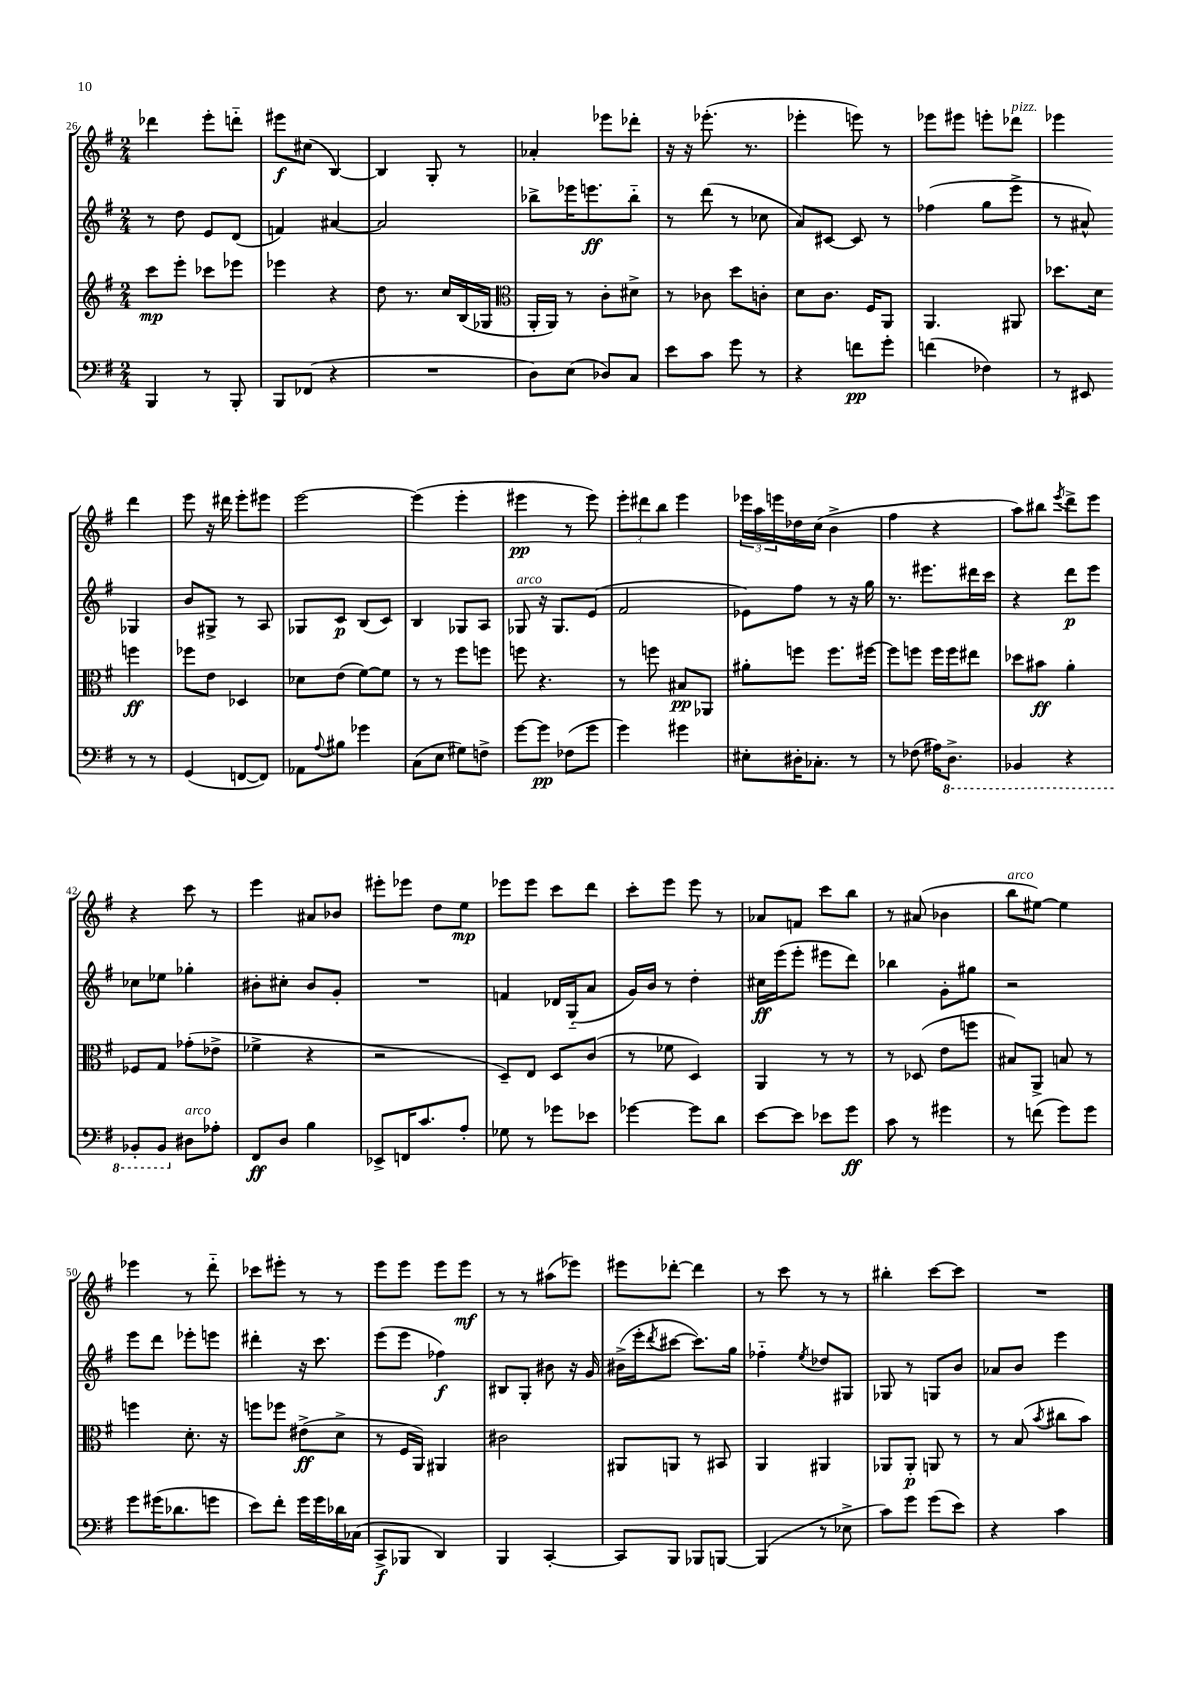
<<
\new StaffGroup <<
\new Staff = "s0" {
    \clef treble \key g \major \numericTimeSignature \time 2/4
    des'''4 e'''8-. d'''8-_ |
    eis'''8\f cis''8( b4~) |
    b4 g8-. r8 |
    aes'4-. ees'''8 des'''8-. |
    r16 r16 ees'''8.-.( r8. |
    ees'''4-. e'''8) r8 |
    ees'''8 eis'''8 e'''8-. des'''8^\markup { \italic "pizz." } |
    ees'''4 d'''4 |
    e'''8 r16 dis'''16 e'''8-. eis'''8 |
    e'''2~ |
    e'''4( e'''4-. |
    eis'''4\pp r8 eis'''8) |
    \tuplet 3/2 { e'''8-. dis'''8 b''8 } e'''4 |
    \tuplet 3/2 { ees'''16 a''16 e'''16 } des''16 c''16( b'4-> |
    fis''4 r4 |
    a''8) bis''8 \acciaccatura { e'''8 } d'''8-> e'''8 |
    r4 c'''8 r8 |
    e'''4 ais'8 bes'8 |
    eis'''8-. ees'''8 d''8 e''8\mp |
    ees'''8 ees'''8 c'''8 d'''8 |
    c'''8-. e'''8 e'''8 r8 |
    aes'8 f'8 c'''8 b''8 |
    r8 ais'8( bes'4 |
    b''8^\markup { \italic "arco" } eis''8~) eis''4 |
    ees'''4 r8 d'''8-_ |
    ces'''8 eis'''8-. r8 r8 |
    e'''8 e'''8 e'''8 e'''8\mf |
    r8 r8 ais''8( ees'''8) |
    eis'''8 des'''8~-. des'''4 |
    r8 c'''8 r8 r8 |
    bis''4-. c'''8~ c'''8 |
    R2 \bar "|." |
}
\new Staff = "s1" {
    \clef treble \key g \major \numericTimeSignature \time 2/4
    r8 d''8 e'8 d'8( |
    f'4) ais'4~ |
    ais'2 |
    bes''8-> ees'''16 e'''8.\ff bes''8-_ |
    r8 d'''8( r8 ces''8 |
    a'8) cis'8~ cis'8 r8 |
    fes''4( g''8 e'''8-> |
    r8 ais'8-^) ges4 |
    b'8 gis8-> r8 a8 |
    ges8 c'8\p b8( c'8) |
    b4 ges8 a8 |
    ges8^\markup { \italic "arco" } r16 ges8. e'8( |
    fis'2 |
    ees'8) fis''8 r8 r16 g''16 |
    r8. eis'''8. dis'''16 c'''16 |
    r4 d'''8\p e'''8 |
    ces''8 ees''8 ges''4-. |
    bis'8-. cis''8-. bis'8 g'8-. |
    R2 |
    f'4 des'16 g16-_( a'8 |
    g'16) b'16 r8 d''4-. |
    cis''16\ff e'''16( e'''8-. eis'''8 d'''8) |
    bes''4 g'8-. gis''8 |
    r2 |
    e'''8 d'''8 ees'''8-. e'''8 |
    dis'''4-. r16 c'''8. |
    e'''8( e'''8 fes''4\f) |
    bis8 g8-. bis'8 r16 g'16 |
    bis'16->( e'''16-. \acciaccatura { d'''8 } cis'''8~ cis'''8.) g''16 |
    fes''4-_ \acciaccatura { e''8 } des''8 gis8 |
    ges8 r8 g8 b'8 |
    aes'8 b'8 e'''4 \bar "|." |
}
\new Staff = "s2" {
    \clef treble \key g \major \numericTimeSignature \time 2/4
    c'''8\mp e'''8-. ces'''8 ees'''8 |
    ees'''4 r4 |
    d''8 r8. c''16 b16( ges16 |
    \clef alto a,16-. a,16) r8 c'8-. dis'8-> |
    r8 ces'8 d''8 c'8-. |
    d'8 c'8. fis16 a,8 |
    a,4. ais,8 |
    des''8. d'16 f''4\ff |
    fes''8 e'8 des4 |
    des'8 e'8( fis'8~) fis'8 |
    r8 r8 fis''8 f''8 |
    f''8 r4. |
    r8 f''8 bis8\pp aes,8 |
    ais'8-. f''8 f''8. fis''16~ |
    fis''8 f''8 f''16 f''16 eis''8 |
    des''8 bis'8\ff a'4-. |
    fes8 g8 ges'8-.( ees'8-> |
    fes'4-> r4 |
    r2 |
    d8--) e8 d8 c'8( |
    r8 fes'8 d4) |
    a,4 r8 r8 |
    r8 des8( e'8 f''8 |
    bis8) a,8-> b8 r8 |
    f''4 d'8.-. r16 |
    f''8 fes''8 eis'8->\ff( d'8-> |
    r8 fis16 a,16) ais,4 |
    cis'2 |
    ais,8 a,8 r8 bis,8 |
    a,4 ais,4 |
    aes,8 aes,8-.\p a,8 r8 |
    r8 b8( \acciaccatura { b'8 } cis''8 b'8) \bar "|." |
}
\new Staff = "s3" {
    \clef bass \key g \major \numericTimeSignature \time 2/4
    b,,4 r8 b,,8-. |
    b,,8 fes,8( r4 |
    R2 |
    d8) e8( des8) c8 |
    e'8 c'8 g'8 r8 |
    r4 f'8\pp g'8-. |
    f'4( fes4) |
    r8 eis,8 r8 r8 |
    g,4( f,8~ f,8) |
    aes,8 \appoggiatura { a8 } bis8 ges'4 |
    c8( e8 gis8) f8-> |
    g'8~ g'8\pp fes8( g'8 |
    g'4) gis'4 |
    eis8-. dis16-. ces8.-. r8 |
    r8 fes8( ais16) \ottava #-1 d,8.-> |
    bes,,4 r4 |
    bes,,8-. bes,,8 \ottava #0 dis8^\markup { \italic "arco" } aes8-. |
    fis,8\ff d8 b4 |
    ees,8-> f,16 c'8. a8-. |
    ges8 r8 ges'8 ees'8 |
    ges'4~ ges'8 d'8 |
    e'8~ e'8 ees'8 g'8\ff |
    c'8 r8 gis'4 |
    r8 f'8( g'8) g'8 |
    g'8 gis'16( des'8. g'8 |
    e'8) fis'8-. g'16 g'16 des'16 ces16( |
    c,8->\f bes,,8 d,4) |
    b,,4 c,4~-. |
    c,8 b,,8 bes,,8 b,,8~ |
    b,,4( r8 ees8-> |
    c'8) g'8 g'8( e'8) |
    r4 c'4 \bar "|." |
}
>>
>>
\layout { \context { \Score currentBarNumber = #26 } }
